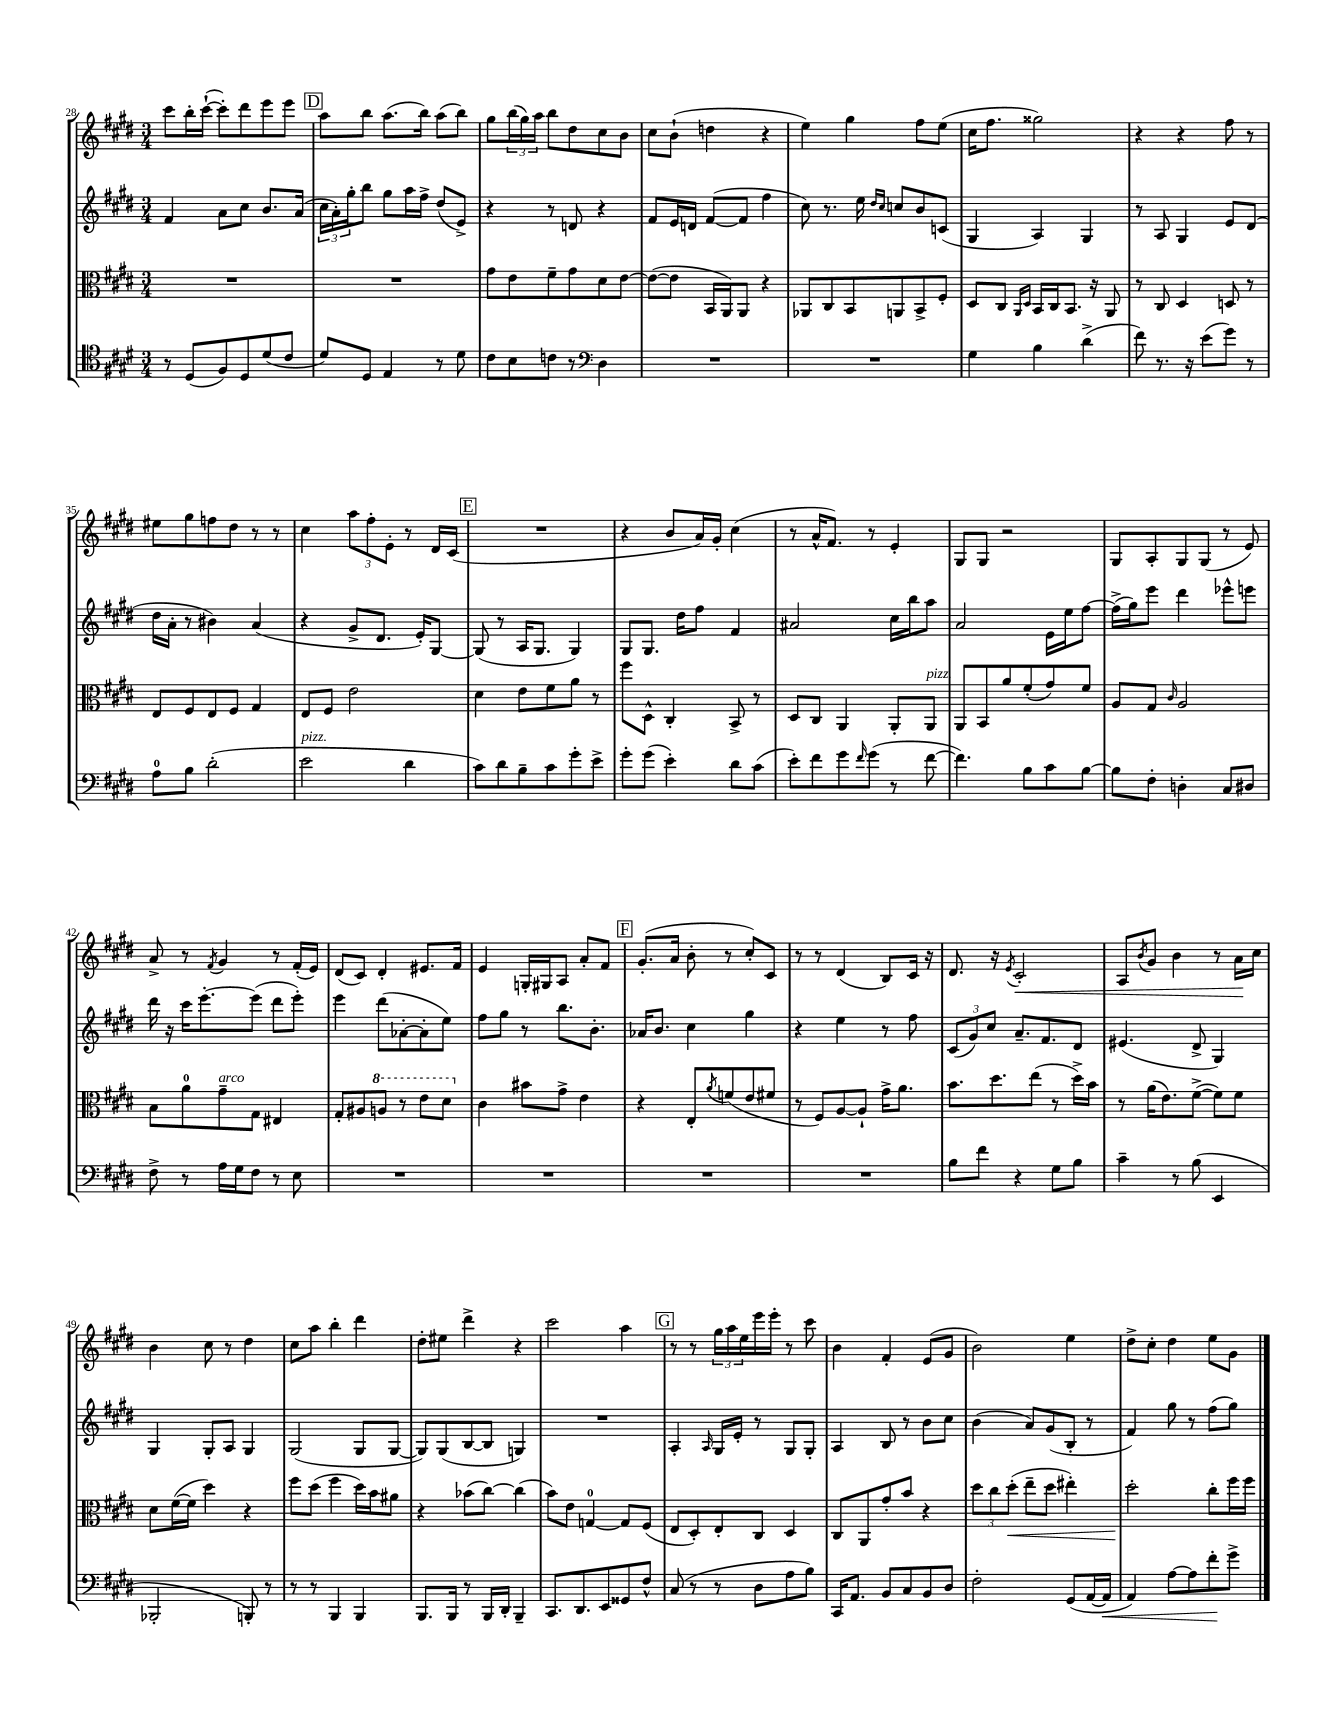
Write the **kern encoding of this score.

**kern	**kern	**kern	**kern
*staff4	*staff3	*staff2	*staff1
*clefC4	*clefC3	*clefG2	*clefG2
*k[f#c#g#d#]	*k[f#c#g#d#]	*k[f#c#g#d#]	*k[f#c#g#d#]
*M3/4	*M3/4	*M3/4	*M3/4
8r	2.r	4f#	8ccc#
(8D#	.	.	16bb'
.	.	.	([16ccc#`
8F#)	.	8a	8ccc#'])
8D#	.	8cc#	8ddd#
(8d#	.	8.b	8eee
8c#	.	.	8eee
.	.	(16a	.
=	=	=	=
8d#)	2.r	24cc#	8aa
.	.	24a')	.
.	.	24gg#'	.
8D#	.	8bb	8bb
4E	.	8gg#	(8.aa
.	.	16aa	.
.	.	16ff#^	16bb)
8r	.	(8dd#	(8aa
8d#	.	8e^)	8bb)
=	=	=	=
8c#	8g#	4r	8gg#
8B	8e	.	(24bb
.	.	.	24gg#)
.	.	.	24aa
8c	8f#~	8r	8bb
8r	8g#	8d	8dd#
*clefF4	*	*	*
4D#	8d#	4r	8cc#
.	[8e	.	8b
=	=	=	=
2.r	(8e_	8f#	8cc#
.	8e]	16e	(8b`
.	.	16d	.
.	16BB	([8f#	4dd
.	16AA)	.	.
.	8AA	8f#]	.
.	4r	4ff#	4r
=	=	=	=
2.r	8AA-	8cc#)	4ee)
.	8C#	8.r	.
.	8BB	.	4gg#
.	.	16ee	.
.	.	16qqdd#	.
.	.	16qqcc#	.
.	8AA	8cc	.
.	8BB^	8b	8ff#
.	8F#'	(8c	(8ee
=	=	=	=
4G#	8D#	4G#	16cc#
.	.	.	8.ff#
.	8C#	.	.
.	16qqAA	.	.
.	16qqD#	.	.
4B	16BB	4A)	2gg##)
.	16C#	.	.
.	8.BB	.	.
(4d#^	.	4G#	.
.	16r	.	.
.	8AA	.	.
=	=	=	=
8f#)	8r	8r	4r
8.r	8C#	8A	.
.	4D#	4G#	4r
16r	.	.	.
(8e	.	.	.
8g#)	8D	8e	8ff#
8r	8r	(8d#	8r
=	=	=	=
8A	8E	16dd#	8ee#
.	.	16a'	.
8B	8F#	8r	8gg#
(2d#'	8E	4b#)	8ff
.	8F#	.	8dd#
.	4G#	(4a	8r
.	.	.	8r
=	=	=	=
2e	8E	4r	4cc#
.	8F#	.	.
.	2e	8g#^	12aa
.	.	.	12ff#'
.	.	8.d#	.
.	.	.	12e'
4d#	.	.	8r
.	.	16e')	.
.	.	[8G#	16d#
.	.	.	(16c#
=	=	=	=
8c#)	4d#	(8G#]	2.r
8d#	.	8r	.
8B~	8e	16A	.
.	.	8.G#	.
8c#	8f#	.	.
8g#'	8a	4G#)	.
8e^	8r	.	.
=	=	=	=
8g#'	8ff#	8G#	4r
(8g#	8D#^^	8.G#	.
4e')	4C#'	.	8b
.	.	16dd#	.
.	.	8ff#	16a)
.	.	.	16g#'
8d#	8BB^	4f#	(4cc#
(8c#	8r	.	.
=	=	=	=
8e')	8D#	2a#	8r
8f#	8C#	.	16a^^
.	.	.	8.f#)
8g#	4AA	.	.
16qqf#	.	.	.
(8g#	.	.	8r
8r	8AA'	16cc#	4e'
.	.	16bb	.
[8f#	8AA	8aa	.
=	=	=	=
4.f#])	8AA	2a	8G#
.	8BB	.	8G#
.	8a	.	2r
8B	(8f#'	.	.
8c#	8g#)	16e	.
.	.	16ee	.
[8B	8f#	[8ff#	.
=	=	=	=
8B]	8A	(16ff#^]	8G#
.	.	16gg#)	.
8F#'	8G#	8eee	8A'
.	16qqc#	.	.
4D'	2A	4ddd#	8G#
.	.	.	(8G#
8C#	.	8eee-^^	8r
8D#	.	8eee	8e)
=	=	=	=
8F#^	8B	16ddd#	8a^
.	.	16r	.
8r	8a	16ccc#	8r
.	.	[8.eee'	.
.	.	.	8qf#
16A	8g#~	.	4g#
16G#	.	.	.
8F#	8G#	(8eee]	.
8r	4E#	8ddd#	8r
8E	.	8eee')	(16f#'
.	.	.	16e)
=	=	=	=
2.r	8G#'	4eee	(8d#
.	8A#	.	8c#)
.	8a	(8ddd#	4d#'
.	8r	[8a-'	.
.	8ee	8a-']	8.e#
.	8dd#	8ee)	.
.	.	.	16f#
=	=	=	=
2.r	4c#	8ff#	4e
.	.	8gg#	.
.	8b#	8r	16G'
.	.	.	16G#
.	8g#^	8.bb	8A
.	4e	.	8a'
.	.	8.b'	.
.	.	.	8f#
=	=	=	=
2.r	4r	16a-	(8.g#'
.	.	8.b	.
.	.	.	16a
.	8E'	4cc#	8b'
.	8qa	.	.
.	(8f	.	8r
.	8e	4gg#	8cc#')
.	8f#	.	8c#
=	=	=	=
2.r	8r	4r	8r
.	8F#)	.	8r
.	[8A	4ee	(4d#
.	8A`]	.	.
.	16g#^	8r	8B)
.	8.a	.	.
.	.	8ff#	16c#
.	.	.	16r
=	=	=	=
8B	8.b	(12c#	8.d#
.	.	12g#)	.
8f#	.	.	.
.	.	12cc#	.
.	8.dd#	.	16r
.	.	.	8qe
4r	.	8.a~	2c#'
.	(8ee	.	.
.	.	8.f#	.
8G#	8r	.	.
8B	16dd#^)	8d#	.
.	16b	.	.
=	=	=	=
4c#~	8r	(4.e#	8A
.	.	.	8qb
.	(16a	.	8g#
.	8.e)	.	.
8r	.	.	4b
(8B	([8f#^	8d#^	.
4EE	8f#])	4G#)	8r
.	8f#	.	16a
.	.	.	16cc#
=	=	=	=
2BBB-'	8d#	4G#	4b
.	([16f#	.	.
.	16f#]	.	.
.	4dd#)	8G#'	8cc#
.	.	8A	8r
8BBB')	4r	4G#	4dd#
8r	.	.	.
=	=	=	=
8r	8ff#	(2G#	8cc#
8r	(8dd#	.	8aa
4BBB	4ff#	.	4bb'
4BBB	16dd#)	8G#	4ddd#
.	16b	.	.
.	8a#	[8G#	.
=	=	=	=
8.BBB	4r	8G#])	8dd#'
.	.	(8G#	8ee#
16BBB	.	.	.
8r	(8b-	[8B	4ddd#^
16BBB	[8cc#)	8B]	.
16DD#'	.	.	.
4BBB~	(4cc#]	4G)	4r
=	=	=	=
8.CC#	8b)	2.r	2ccc#
.	8e	.	.
8.DD#	.	.	.
.	[4G	.	.
8EE	.	.	.
8GG##	8G]	.	4aa
8F#^^	(8F#	.	.
=	=	=	=
(8C#	8E	4A'	8r
8r	8D#')	.	8r
.	.	16qqA	.
8r	8E'	16G#	24gg#
.	.	.	24aa
.	.	16e'	.
.	.	.	24ee
8D#	8C#	8r	16eee
.	.	.	16eee'
8A	4D#	8G#	8r
8B)	.	8G#'	8ccc#
=	=	=	=
16CC#	8C#	4A	4b
8.AA	.	.	.
.	8AA	.	.
8BB	8g#'	8B	4f#'
8C#	8b	8r	.
8BB	4r	8b	(8e
8D#	.	8cc#	8g#
=	=	=	=
2F#'	12dd#	(4b	2b)
.	12cc#	.	.
.	(12dd#'	.	.
.	8ee~	8a)	.
.	8dd#	(8g#	.
(8GG#	4ee#')	8B'	4ee
[16AA	.	8r	.
16AA]	.	.	.
=	=	=	=
4AA)	2dd#'	4f#)	8dd#^
.	.	.	8cc#'
[8A	.	8gg#	4dd#
8A]	.	8r	.
8f#'	8cc#'	(8ff#	8ee
8g#^	16ff#	8gg#)	8g#
.	16ff#	.	.
==	==	==	==
*-	*-	*-	*-
